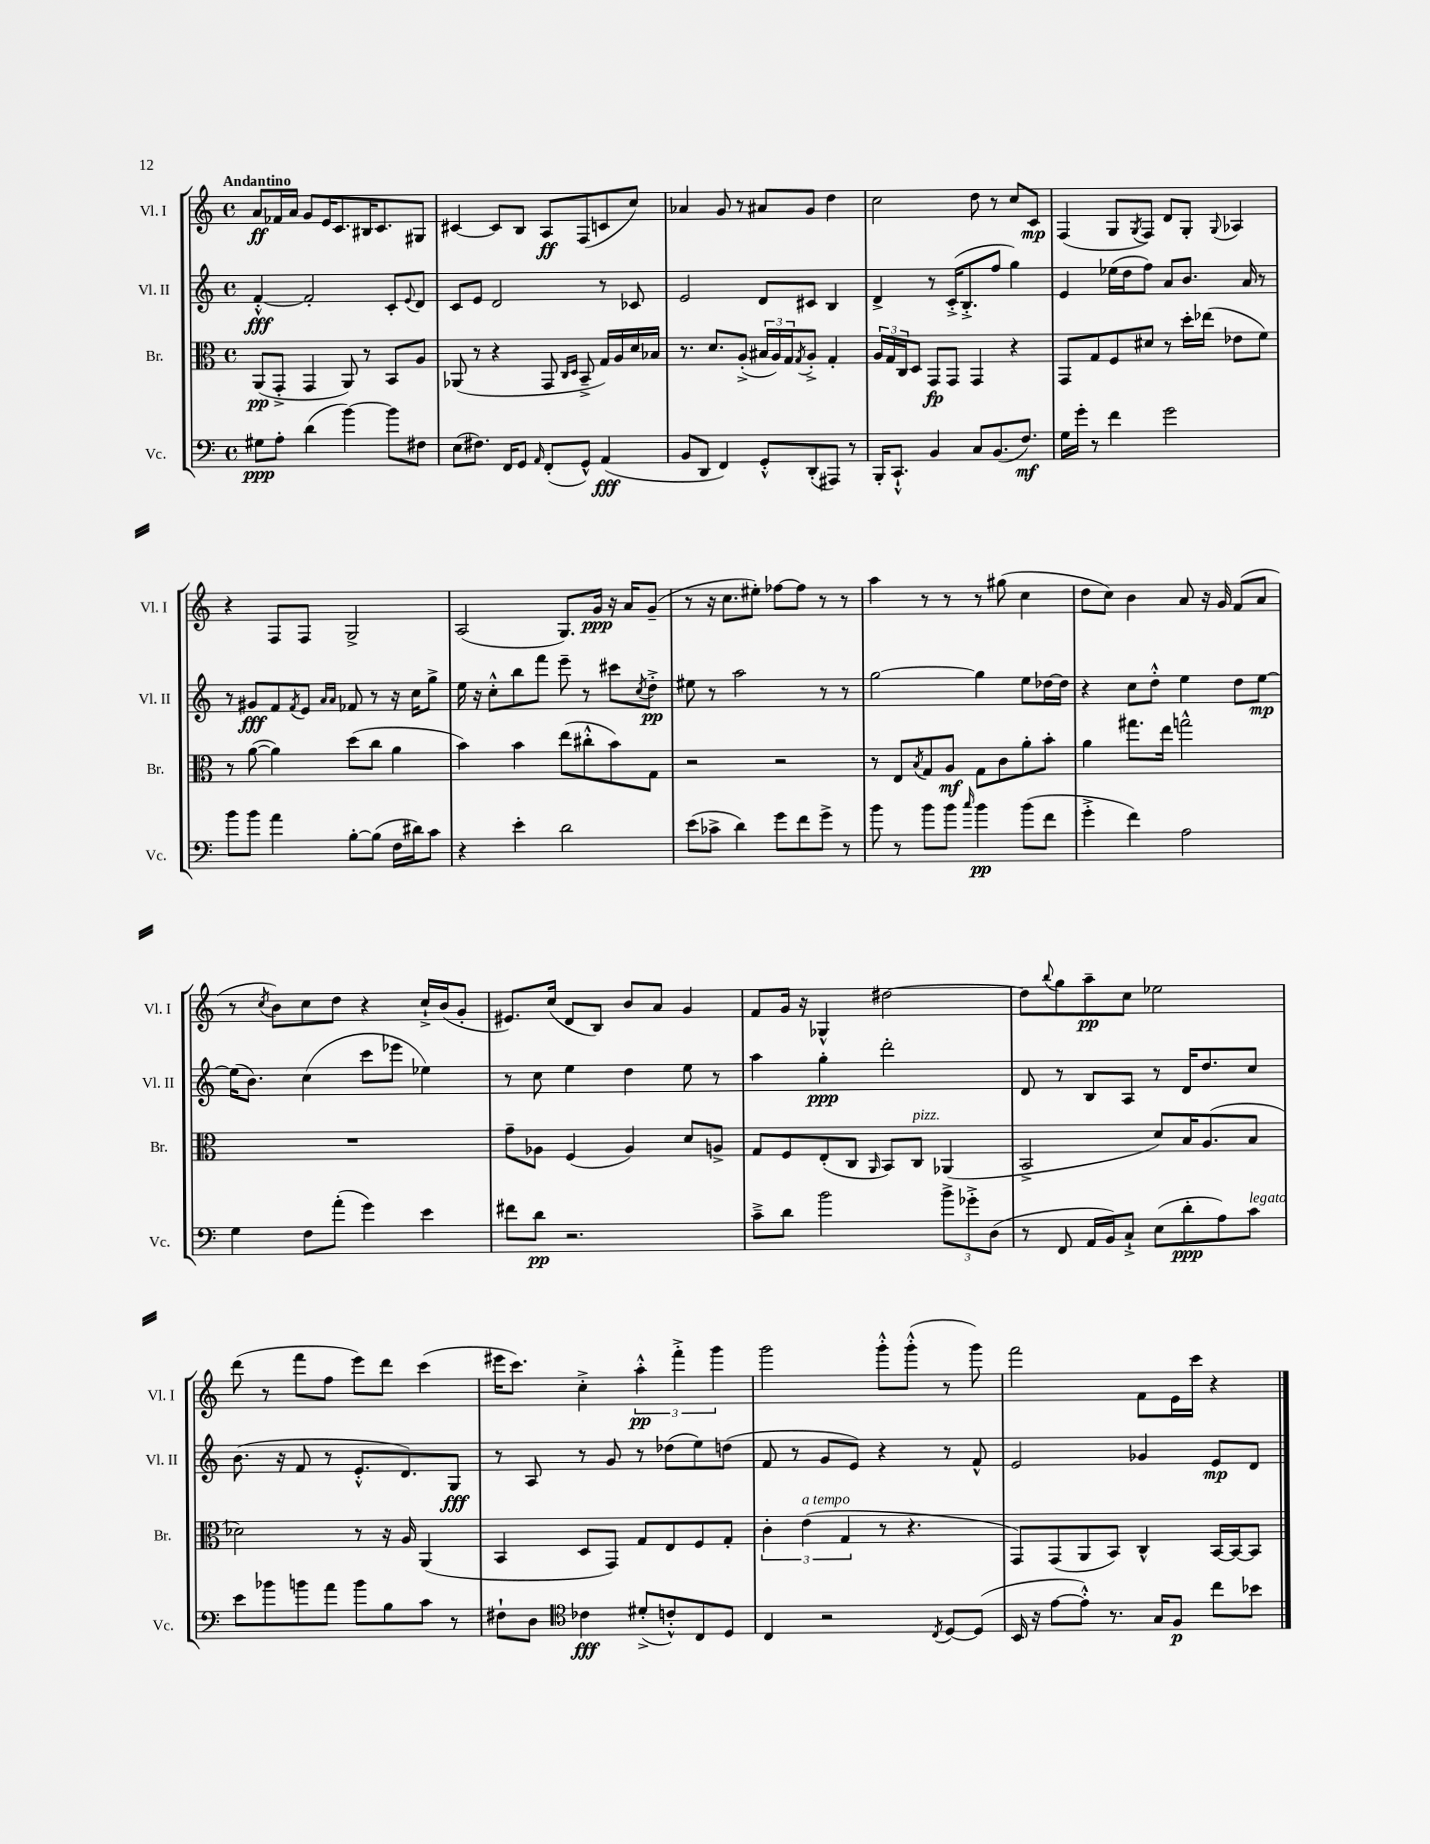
<<
\new StaffGroup <<
\new Staff = "s0" \with { instrumentName = "Vl. I" shortInstrumentName = "Vl. I" } {
    \clef treble \key c \major \defaultTimeSignature \time 4/4 \tempo "Andantino"
    a'8\ff fes'16 a'16 g'8 e'16 c'8. bis16 c'8. gis8 |
    cis'4~ cis'8 b8 a8\ff f8( c'8 c''8) |
    aes'4 g'8 r8 ais'8 g'8 d''4 |
    c''2 d''8 r8 c''8 c'8\mp |
    f4( g8 \acciaccatura { g8 } f8) d'8 g8-. \appoggiatura { g8 } aes4 |
    r4 f8 f8 g2-> |
    a2( g8.) g'16\ppp r16 a'16 g'8--( |
    r8 r16 c''8. eis''8-.) fes''8~ fes''8 r8 r8 |
    a''4 r8 r8 r8 gis''8( c''4 |
    d''8 c''8) b'4 a'8 r16 g'16 f'8( a'8 |
    r8 \acciaccatura { c''8 } b'8) c''8 d''8 r4 c''16-!-> b'16( g'8-. |
    eis'8.) c''16( d'8 b8) b'8 a'8 g'4 |
    f'8 g'16 r16 ges4-^ dis''2~ |
    dis''8 \appoggiatura { b''8 } g''8 a''8--\pp c''8 ees''2 |
    d'''8( r8 f'''8 f''8 e'''8) d'''8 c'''4( |
    eis'''16 c'''8.) c''4-.-> \tuplet 3/2 { a''4-.-^\pp f'''4-.-> g'''4 } |
    g'''2 g'''8-.-^ g'''8-.-^( r8 g'''8) |
    f'''2 f'8 e'16 c'''16 r4 \bar "|." |
}
\new Staff = "s1" \with { instrumentName = "Vl. II" shortInstrumentName = "Vl. II" } {
    \clef treble \key c \major \defaultTimeSignature \time 4/4
    f'4~-.-^\fff f'2-. c'8-. \appoggiatura { e'8 } d'8 |
    c'8 e'8 d'2 r8 ces'8 |
    e'2 d'8 cis'8 b4 |
    d'4-> r8 c'16-.->( b8.-.-> f''8 g''4) |
    e'4 ees''16( d''16 f''8) a'8 b'8. a'16 r8 |
    r8 gis'8\fff f'8 \acciaccatura { f'8 } e'8 \grace { a'16 a'16 } fes'8 r8 r16 c''16 g''8-> |
    e''16 r16 c''8-.-^ b''8 f'''8 e'''8-- r8 cis'''8 \acciaccatura { c''8 } d''8-.->\pp |
    eis''8 r8 a''2 r8 r8 |
    g''2~ g''4 e''8 des''16~ des''16 |
    r4 c''8 d''8-.-^ e''4 d''8 e''8~\mp |
    e''16( b'8.) c''4( c'''8 ees'''8 ees''4) |
    r8 c''8 e''4 d''4 e''8 r8 |
    a''4 g''4-.\ppp d'''2-. |
    d'8 r8 b8 a8 r8 d'16 d''8. c''8 |
    b'8.( r16 f'8 r8 e'8.-.-^ d'8.) g8\fff |
    r8 a8 r8 g'8 r8 des''8( e''8) d''8( |
    f'8 r8 g'8 e'8) r4 r8 f'8-^ |
    e'2 ges'4 e'8\mp d'8 \bar "|." |
}
\new Staff = "s2" \with { instrumentName = "Br." shortInstrumentName = "Br." } {
    \clef alto \key c \major \defaultTimeSignature \time 4/4
    a,8\pp( g,8-.-> g,4 a,8) r8 b,8 a8 |
    aes,8( r8 r4 g,8 \grace { c16 d16 } b,8---> g16) a16 d'16 bes16 |
    r8. d'8. a8-.->( \tuplet 3/2 { bis16 a16) g16 } \acciaccatura { g8 } a8-.-> g4-. |
    \tuplet 3/2 { a16 g16 c16 } d8 g,8\fp g,8 g,4 r4 |
    g,8 g8 f8 dis'8 r8 d''16-. ees''16( ees'8 f'8) |
    r8 a'8~( a'4) d''8( c''8 a'4 |
    b'4) b'4 e''8( cis''8-.-^ b'8) g8 |
    r2 r2 |
    r8 e8 \acciaccatura { b8 } g8 a8\mf g8 c'8 a'8-. b'8-. |
    a'4 gis''8. e''16 g''2-^ |
    R1 |
    g'8-- aes8 f4( aes4) d'8 a8-> |
    g8 f8 e8-.( c8 \grace { a,16 } b,8) c8^\markup { \italic "pizz." } aes,4( |
    b,2-> d'8) b16 a8.( b8 |
    des'2) r8 r16 a16 a,4( |
    b,4 d8 g,8) g8 e8 f8 g8-. |
    \tuplet 3/2 { c'4-. e'4^\markup { \italic "a tempo" }( g4 } r8 r4. |
    g,8) g,8( a,8 b,8) c4-^ b,16~ b,16~ b,8 \bar "|." |
}
\new Staff = "s3" \with { instrumentName = "Vc." shortInstrumentName = "Vc." } {
    \clef bass \key c \major \defaultTimeSignature \time 4/4
    gis8\ppp a8-. d'4( b'4~) b'8 fis8 |
    e8( fis8.) f,16 g,8 \grace { a,16 } f,8-.( g,8-^) a,4\fff( |
    b,8 d,8 f,4) g,8-.-^ d,8-.( ais,,8) r8 |
    b,,16-. c,8.-!-^ b,4 c8 b,8.( f8.\mf) |
    g16 g'16-. r8 f'4 g'2 |
    b'8 b'8 a'4 b8~-. b8( f16 dis'16) c'8 |
    r4 e'4-. d'2 |
    e'8( ces'8-> d'4) g'8 f'8 g'8-> r8 |
    b'8 r8 b'8 b'8 \grace { c''16 } b'4\pp b'8( f'8 |
    g'4-.-> f'4) a2 |
    g4 f8 a'8-.( g'4) e'4 |
    fis'8 d'8\pp r2. |
    c'8---> d'8 b'2 \tuplet 3/2 { b'8-> ges'8-.-> d8( } |
    r8 f,8 a,16 b,16) c8-!-> e8( d'8-.\ppp a8) c'8^\markup { \italic "legato" } |
    e'8 bes'8 b'8 a'8 b'8 b8 c'8 r8 |
    fis8-! d8 \clef tenor ces'4\fff dis'8-.->( c'8-.-^) c8 d8 |
    c4 r2 \acciaccatura { c8 } d8~ d8( |
    b,16 r16 e'8~ e'8-.-^) r8. g16 f8\p c''8 bes'8 \bar "|." |
}
>>
>>
\layout { \context { \Score \remove "Bar_number_engraver" } }
